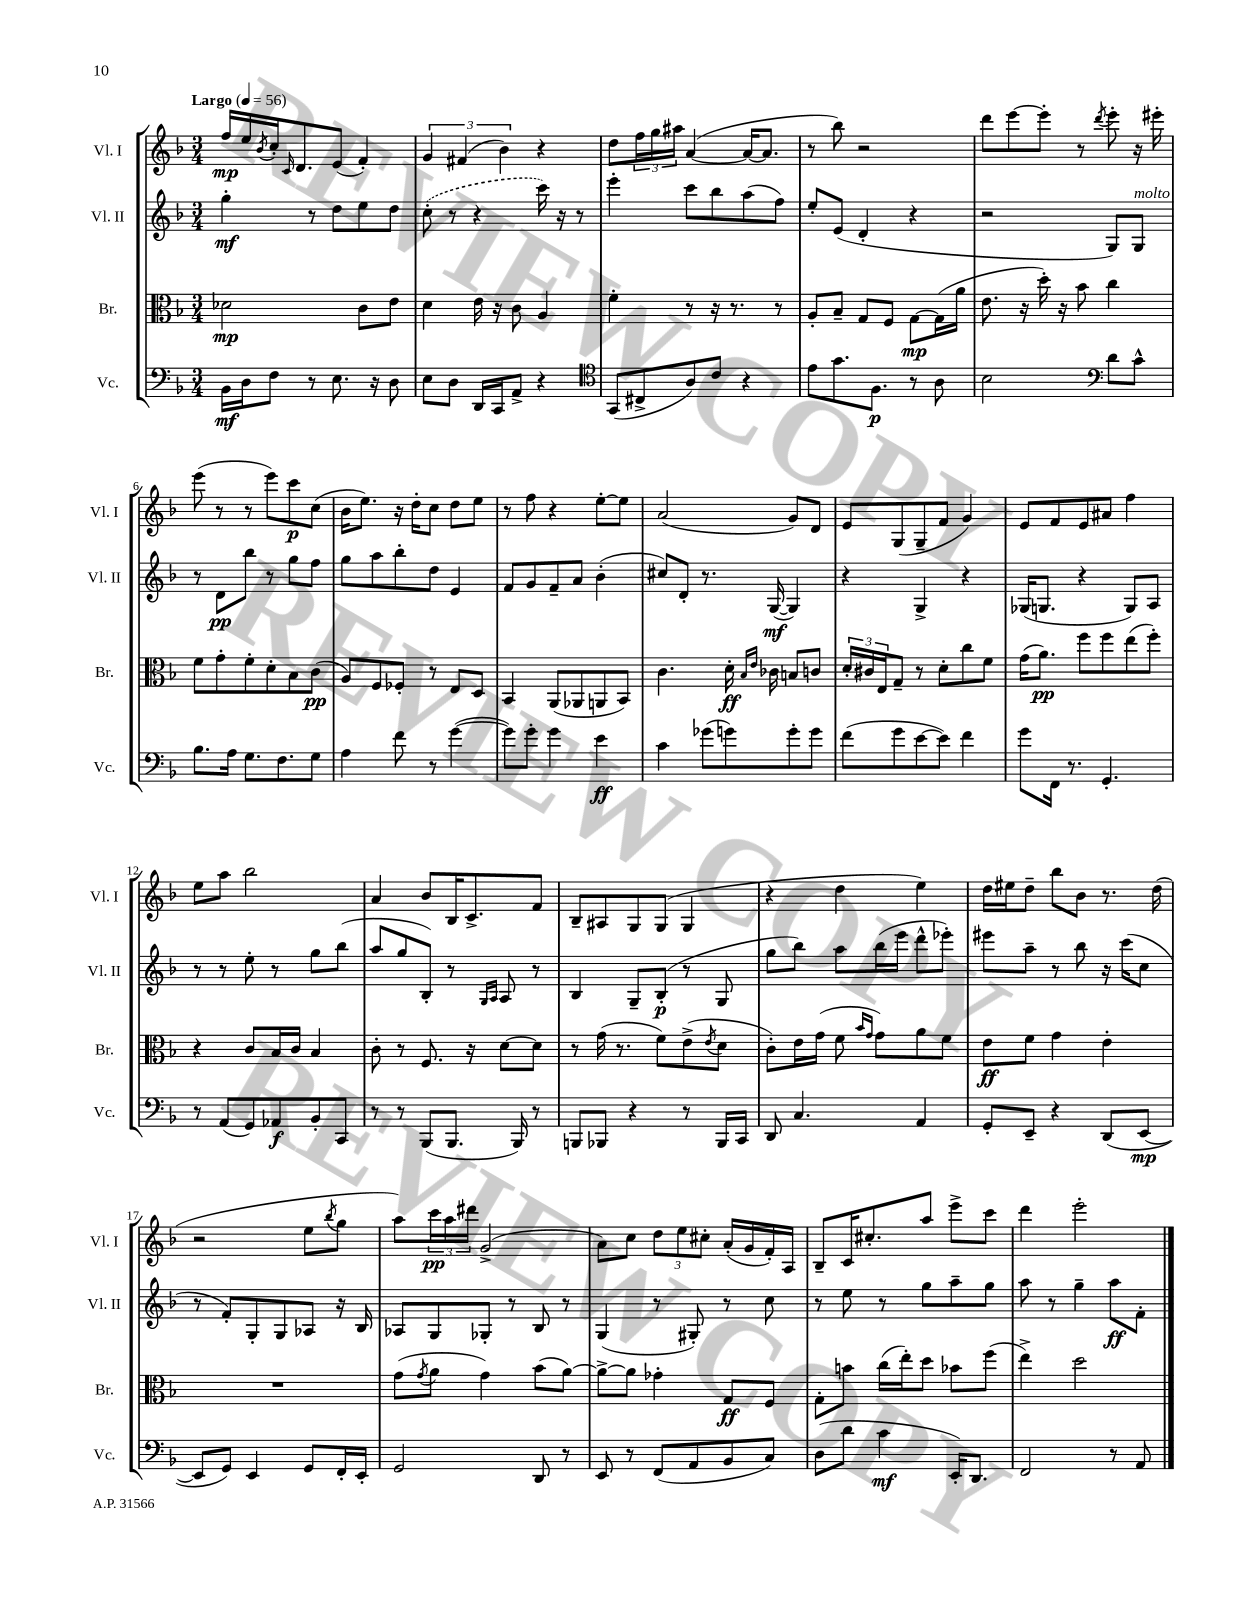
<<
\new StaffGroup <<
\new Staff = "s0" \with { instrumentName = "Vl. I" shortInstrumentName = "Vl. I" } {
    \clef treble \key f \major \numericTimeSignature \time 3/4 \tempo "Largo" 4 = 56
    f''16\mp e''16 \acciaccatura { bes'8 } c''16-. \grace { c'16 } d'8. e'8( f'4-.) |
    \tuplet 3/2 { g'4 fis'4( bes'4) } r4 |
    d''8 \tuplet 3/2 { f''16 g''16 ais''16 } a'4~( a'16~ a'8. |
    r8 bes''8) r2 |
    d'''8 e'''8~ e'''8-. r8 \acciaccatura { d'''8 } e'''8-. r16 eis'''16-. |
    e'''8( r8 r8 e'''8) c'''8\p c''8( |
    bes'16 e''8.) r16 d''16-. c''8 d''8 e''8 |
    r8 f''8 r4 e''8~-. e''8 |
    a'2( g'8) d'8 |
    e'8 g8( g8-- f'8 g'4) |
    e'8 f'8 e'8 ais'8 f''4 |
    e''8 a''8 bes''2 |
    a'4 bes'8 bes16 c'8.-> f'8 |
    bes8-- ais8 g8 g8( g4 |
    r4 d''4 e''4) |
    d''16 eis''16 d''8-- bes''8 bes'8 r8. d''16( |
    r2 e''8 \acciaccatura { bes''8 } g''8 |
    a''8) \tuplet 3/2 { c'''16\pp a''16 dis'''16 } g'2->( |
    a'8) c''8 \tuplet 3/2 { d''8 e''8 cis''8-. } a'16-.( g'16 f'16-.) a16 |
    bes8-- c'16 cis''8.-. a''8 e'''8-> c'''8 |
    d'''4 e'''2-. \bar "|." |
}
\new Staff = "s1" \with { instrumentName = "Vl. II" shortInstrumentName = "Vl. II" } {
    \clef treble \key f \major \numericTimeSignature \time 3/4
    g''4-.\mf r8 d''8 e''8 d''8 |
    \once \slurDashed c''8-.( r8 r4 c'''16) r16 r8 |
    e'''4-. c'''8 bes''8 a''8( f''8) |
    e''8-. e'8( d'4-. r4 |
    r2 g8) g8^\markup { \italic "molto" } |
    r8 d'8\pp bes''8 r8 g''8 f''8 |
    g''8 a''8 bes''8-. d''8 e'4 |
    f'8 g'8 f'8-- a'8 bes'4-.( |
    cis''8) d'8-. r8. g16~\mf( g4) |
    r4 g4-> r4 |
    ges16( g8. r4 g8) a8 |
    r8 r8 e''8-. r8 g''8 bes''8( |
    a''8 g''8 bes8-.) r8 \grace { g16 a16 } a8 r8 |
    bes4 g8-- bes8-.\p( r8 g8 |
    g''8 bes''8) a''8 bes''16( e'''16 d'''8-^ ees'''8-.) |
    eis'''8 a''8-- r8 bes''8 r16 c'''16( c''8 |
    r8 f'8-.) g8-. g8 aes8 r16 bes16 |
    aes8 g8 ges8-. r8 bes8 r8 |
    g4( r8 gis8-.) r8 c''8 |
    r8 e''8 r8 g''8 a''8-- g''8 |
    a''8 r8 g''4-- a''8\ff f'8-. \bar "|." |
}
\new Staff = "s2" \with { instrumentName = "Br." shortInstrumentName = "Br." } {
    \clef alto \key f \major \numericTimeSignature \time 3/4
    des'2\mp c'8 e'8 |
    d'4 e'16 r16 c'8 a4 |
    f'4-. r8 r16 r8. r8 |
    a8-. bes8-- g8 f8 g8~\mp g16( a'16 |
    e'8. r16 d''16-.) r16 bes'8 c''4 |
    f'8 g'8-. f'8-. d'8-. bes8 c'8\pp( |
    a8) f8 fes8-. r8 e8 d8 |
    bes,4 a,8( aes,8 a,8 bes,8) |
    c'4. d'16-.\ff \grace { bes16 e'16 } ces'16 b8 c'8 |
    \tuplet 3/2 { d'16-. cis'16 e16 } g8-- r8 d'8-. c''8 f'8 |
    g'16( a'8.\pp) f''8 f''8 e''8( f''8-.) |
    r4 c'8 bes16 c'16 bes4 |
    c'8-. r8 f8. r16 d'8~ d'8 |
    r8 g'16( r8. f'8) e'8->( \acciaccatura { e'8 } d'8 |
    c'8-.) e'16 g'16( f'8 \grace { bes'16 g'16 } g'8) a'8 f'8 |
    e'8\ff f'8 g'4 e'4-. |
    R2. |
    g'8( \acciaccatura { g'8 } a'8 g'4) bes'8( a'8~) |
    a'8~-> a'8 ges'4-. g8\ff f8 |
    g8-. b'8 c''16( e''16-.) d''8 bes'8 f''8( |
    e''4->) d''2 \bar "|." |
}
\new Staff = "s3" \with { instrumentName = "Vc." shortInstrumentName = "Vc." } {
    \clef bass \key f \major \numericTimeSignature \time 3/4
    bes,16\mf d16 f8 r8 e8. r16 d8 |
    e8 d8 d,16 c,16 a,8-> r4 |
    \clef tenor g,8( cis8-> a8) c'8 r4 |
    e'8 g'8. f8.\p r8 a8 |
    bes2 \clef bass d'8 c'8-^ |
    bes8. a16 g8. f8. g8 |
    a4 f'8 r8 g'4~( |
    g'8) g'8-. g'4 e'4\ff |
    c'4 ges'8( g'8) g'8-. g'8 |
    f'8( g'8 e'8~ e'8) f'4 |
    g'8 f,16 r8. g,4.-. |
    r8 a,8( g,8) aes,8\f bes,8-. c,8 |
    r8 r8 bes,,8( bes,,8. bes,,16) r8 |
    b,,8 bes,,8 r4 r8 bes,,16 c,16 |
    d,8 c4. a,4 |
    g,8-. e,8-- r4 d,8( e,8~\mp |
    e,8 g,8) e,4 g,8 f,16-. e,16-. |
    g,2 d,8 r8 |
    e,8 r8 f,8( a,8 bes,8 c8) |
    d8( d'8 c'4\mf e,16-.) d,8. |
    f,2 r8 a,8 \bar "|." |
}
>>
>>
